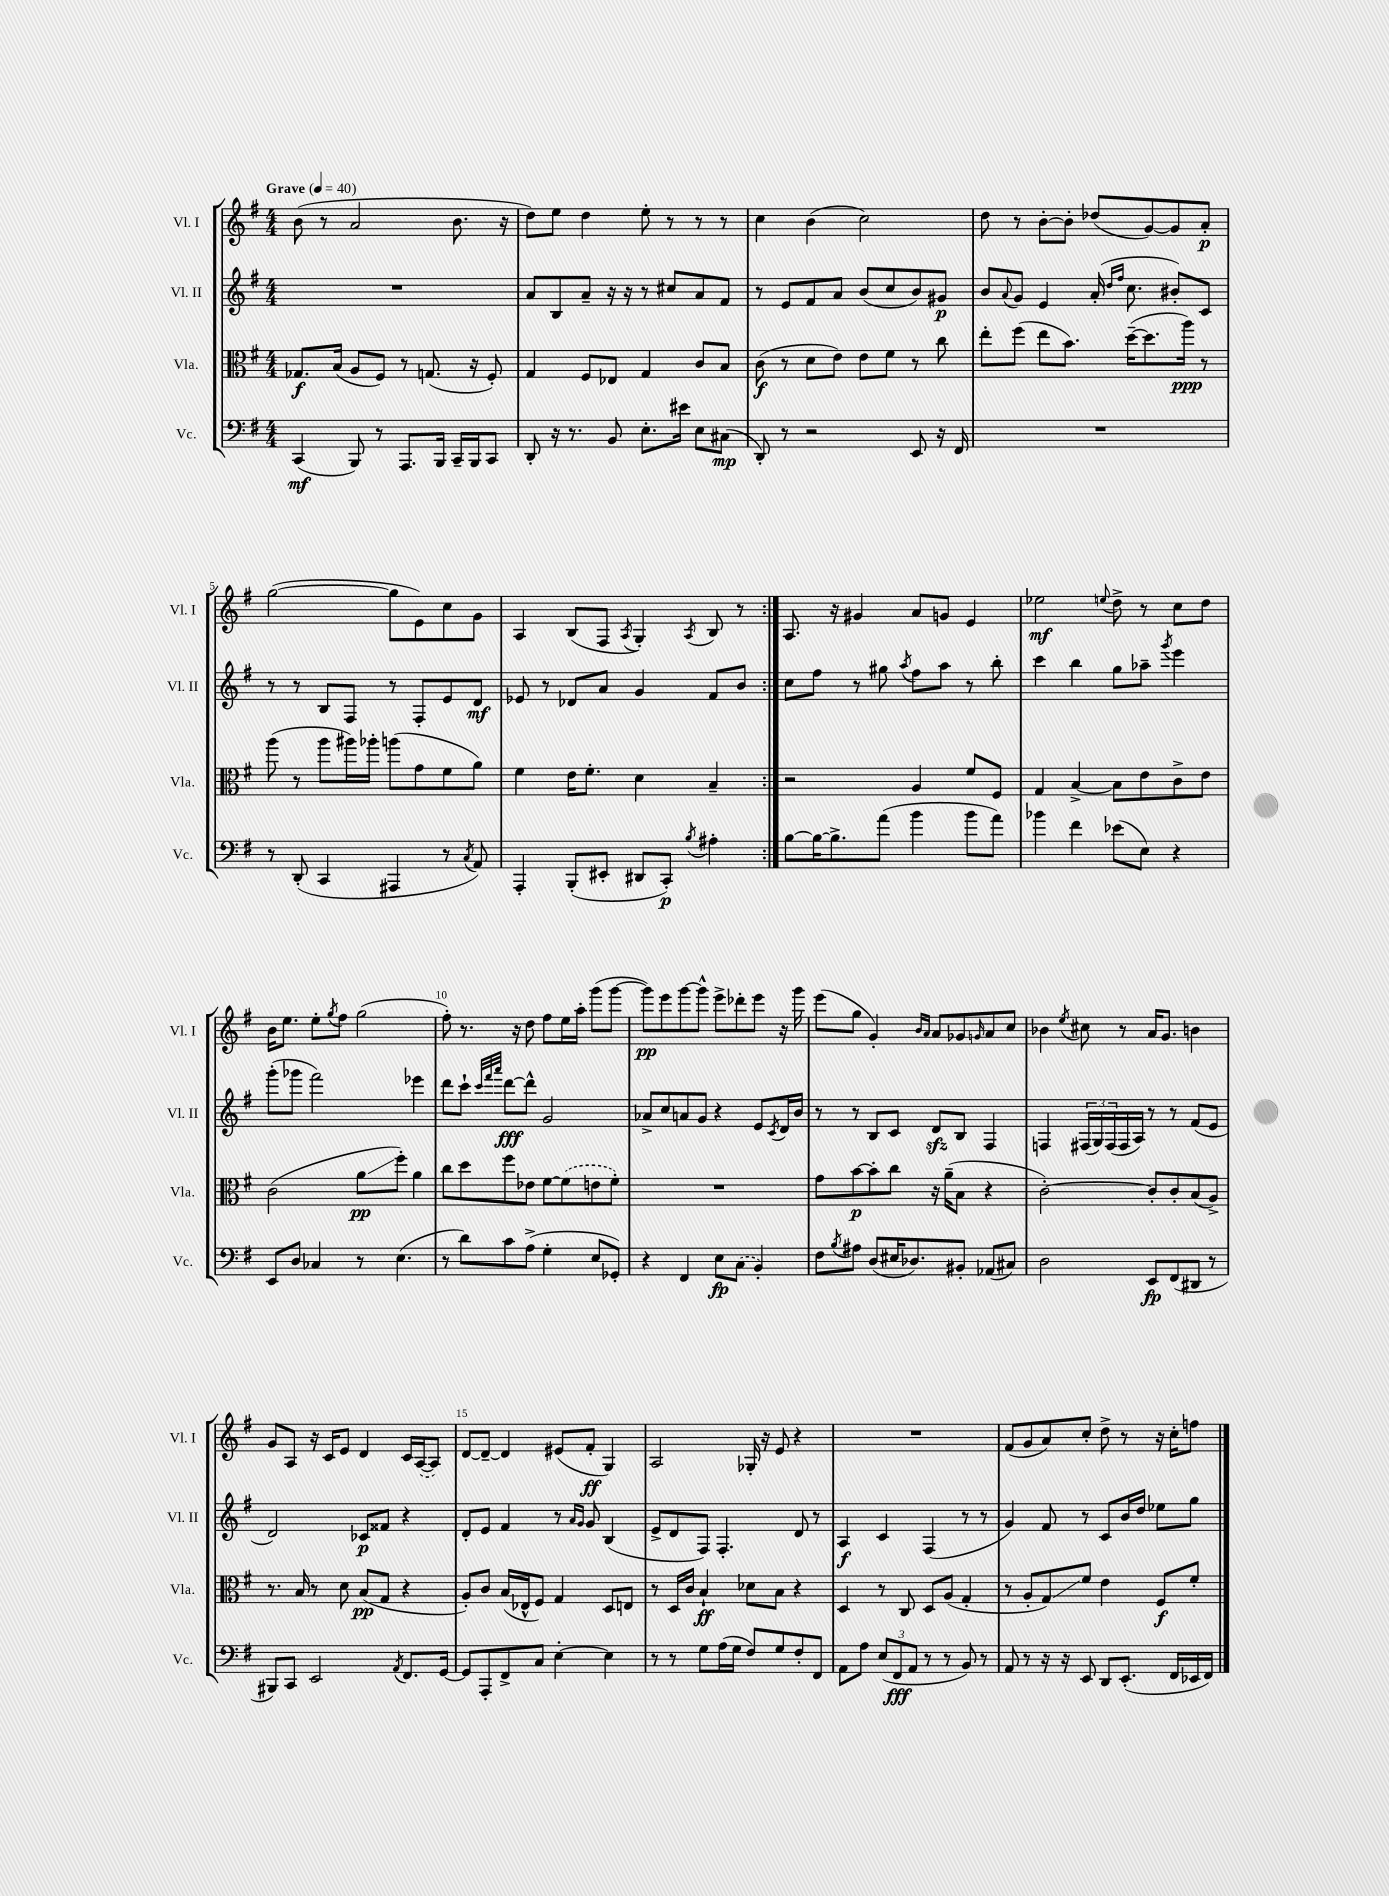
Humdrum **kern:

**kern	**kern	**kern	**kern
*staff4	*staff3	*staff2	*staff1
*clefF4	*clefC3	*clefG2	*clefG2
*k[f#]	*k[f#]	*k[f#]	*k[f#]
*M4/4	*M4/4	*M4/4	*M4/4
*MM40	*MM40	*MM40	*MM40
(4CC	8.G-	1r	(8b
.	.	.	8r
.	(16B	.	.
8BBB)	8A	.	2a
8r	8F#)	.	.
8.AAA	8r	.	.
.	(8.G	.	.
16BBB	.	.	.
16CC~	.	.	8.b
16BBB	16r	.	.
8CC	8F#')	.	.
.	.	.	16r
=	=	=	=
8DD'	4G	8a	8dd)
16r	.	8B	8ee
8.r	.	.	.
.	8F#	8a~	4dd
8BB	8E-	16r	.
.	.	16r	.
8.E'	4G	8r	8ee'
.	.	8cc#	8r
16e#	.	.	.
8E	8c	8a	8r
(8C#	8B	8f#	8r
=	=	=	=
8DD')	(8c	8r	4cc
8r	8r	8e	.
2r	8d	8f#	(4b
.	8e)	8a	.
.	8e	(8b	2cc)
.	8f#	8cc	.
8EE	8r	8b)	.
16r	8cc	8g#	.
16FF#	.	.	.
=	=	=	=
1r	8ee'	8b	8dd
.	.	8qqa	.
.	(8ff#	8g	8r
.	8ee	4e	[8b'
.	8.b)	.	8b']
.	.	(16a'	(8dd-
.	.	16qqdd	.
.	.	16qqff#	.
.	([16dd~	8.cc	.
.	8.dd]	.	[8g)
.	.	8b#')	8g]
.	16aa)	.	.
.	8r	8c	8a'
=	=	=	=
8r	(8aa	8r	([2gg
(8DD'	8r	8r	.
4CC	8aa	8B	.
.	16aa#)	8F#	.
.	16aa-'	.	.
4AAA#	(8aa	8r	8gg]
.	8g	8F#'	8e)
8r	8f#	8e	8cc
8qC	.	.	.
8AA)	8a)	8d	8g
=	=	=	=
4AAA'	4f#	8e-	4A
.	.	8r	.
(8BBB'	16e	8d-	(8B
.	8.f#'	.	.
8EE#'	.	8a	8F#
.	.	.	8qA
8DD#	4d	4g	4G')
8CC')	.	.	.
8qB	.	.	8qA
4A#'	4B~	8f#	8B
.	.	8b	8r
=:|!	=:|!	=:|!	=:|!
[8B	2r	8cc	8.A
16B_	.	8ff#	.
8.B^]	.	.	16r
.	.	8r	4g#
(8a	.	8gg#	.
.	.	8qaa	.
4b	4A	8ff#	8a
.	.	8aa	8g
8b	8f#	8r	4e
8a)	8F#	8bb'	.
=	=	=	=
4b-	4G	4ccc	2ee-
4f#	[4B^	4bb	.
.	.	.	8qqee
(8e-	8B]	8gg	8dd^
8E)	8e	8aa-~	8r
.	.	8qggg	.
4r	8c^	4eee	8cc
.	8e	.	8dd
=	=	=	=
8EE	(2c	(8ggg'	16b
.	.	.	8.ee
8D	.	8ggg-	.
4C-	.	2fff#)	8ee'
.	.	.	8qgg
.	.	.	8ff#
8r	8a	.	(2gg
(4.E	8ff#')	.	.
.	4a	4eee-	.
=	=	=	=
8r	8cc	8ddd	8ff#')
8d)	8dd	8ccc`	8.r
.	.	32qqccc	.
.	.	32qqfff#	.
.	.	32qqaaa	.
8c	8ff#	[8ddd	.
.	.	.	16r
(8A^	8e-	8ddd^^]	8dd
4G'	[8f#	2g	8ff#
.	(8f#]	.	16ee
.	.	.	16aa'
8E	8e	.	(8ggg
8GG-')	8f#')	.	[8ggg
=	=	=	=
4r	1r	8a-^	8ggg])
.	.	8cc	8eee
4FF#	.	8a	[8ggg
.	.	8g	8ggg^^]
8E	.	4r	8eee^
(8C	.	.	8ddd-'
4BB')	.	8e	8eee
.	.	8qc	.
.	.	16d	16r
.	.	16b	16ggg
=	=	=	=
8F#	8g	8r	(8eee
8qB	.	.	.
8A#	[8b	8r	8gg
(8D	8b']	8B	4g')
16E#	8cc	8c	.
8.D-)	.	.	.
.	.	.	16qqb
.	.	.	16qqa
.	16r	8d	8a
.	(16a~	.	.
8BB#'	8B	8B	8g-
.	.	.	16qqg
(8AA-	4r	4F#	8a
8C#)	.	.	8cc
=	=	=	=
2D	[2c')	4F	4b-
.	.	.	8qee
.	.	(24F#	8cc#
.	.	24G)	.
.	.	(24F#	.
.	.	16F#	8r
.	.	16A)	.
8EE	8c']	8r	16a
.	.	.	8.g
(8FF#	8c'	8r	.
8DD#	(8B	(8f#	4b
8r	8A^)	8e	.
=	=	=	=
8BBB#)	8.r	2d)	8g
8CC	.	.	8A
.	16B	.	.
2EE	8r	.	16r
.	.	.	16c
.	8d	.	8e
.	(8B	8c-	4d
.	8G	8f##	.
8qAA	.	.	.
8.FF#	4r	4r	16c
.	.	.	([16A
.	.	.	8A])
[16GG	.	.	.
=	=	=	=
8GG]	8A')	8d'	[8d
8AAA'	8c	8e	8d~_
8FF#^	(16B	4f#	4d]
.	16E-^^	.	.
8C	8F#)	.	.
[4E'	4G	8r	(8e#
.	.	16qqa	.
.	.	16qqg	.
.	.	8g	8f#'
4E]	8D	(4B	4G)
.	8E	.	.
=	=	=	=
8r	8r	8e^	2A
8r	16D	8d	.
.	16c	.	.
8G	4B`	8F#)	.
(16A	.	4.F#'	.
16G	.	.	.
8F#)	8d-	.	16G-'
.	.	.	16r
8G	8B	.	8e
8F#'	4r	8d	4r
8FF#	.	8r	.
=	=	=	=
8AA	4D	4A	1r
8A	.	.	.
(12E	8r	4c	.
12FF#	.	.	.
.	8C	.	.
12AA	.	.	.
8r	8D	(4F#	.
8r	(8A	.	.
8BB)	4G'	8r	.
8r	.	8r	.
=	=	=	=
8AA	8r	4g)	(8f#
8r	8A'	.	8g
16r	8G)	8f#	8a)
16r	.	.	.
8EE	8f#	8r	8cc'
8DD	4e	8c	8dd^
(8.EE'	.	16b	8r
.	.	16dd	.
.	8F#	8ee-	16r
16FF#	.	.	16cc'
16EE-	8f#'	8gg	8ff
16FF#)	.	.	.
==	==	==	==
*-	*-	*-	*-
